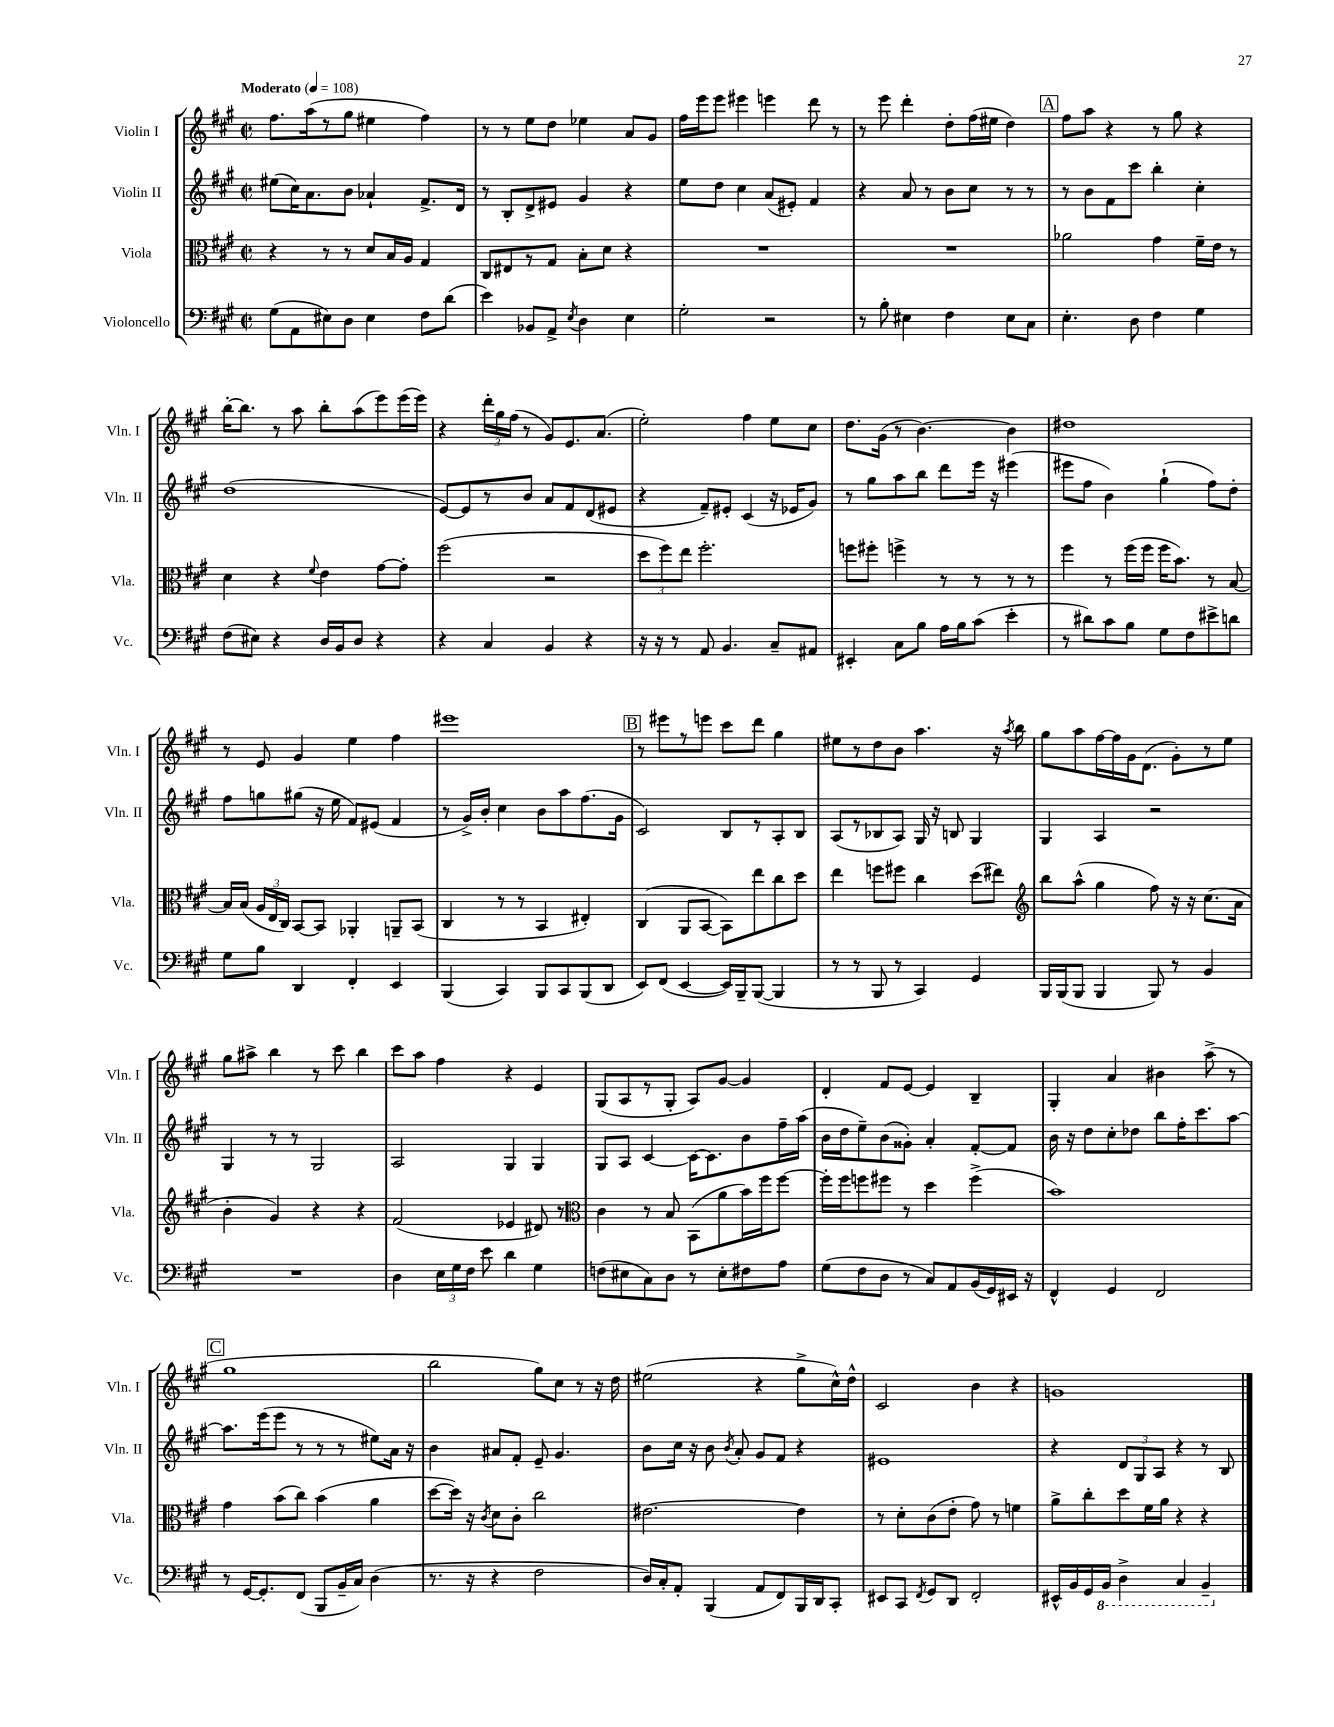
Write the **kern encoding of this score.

**kern	**kern	**kern	**kern
*part4	*part3	*part2	*part1
*staff4	*staff3	*staff2	*staff1
*I"Violoncello	*I"Viola	*I"Violin II	*I"Violin I
*I'Vc.	*I'Vla.	*I'Vln. II	*I'Vln. I
*clefF4	*clefC3	*clefG2	*clefG2
*k[f#c#g#]	*k[f#c#g#]	*k[f#c#g#]	*k[f#c#g#]
*M2/2	*M2/2	*M2/2	*M2/2
*met(c|)	*met(c|)	*met(c|)	*met(c|)
*MM108	*MM108	*MM108	*MM108
=1	=1	=1	=1
!	!	!	!LO:TX:a:B:t=Moderato
(8G#\L	4r	(8ee#X\L	8.ff#\L
8AA\	.	16cc#\K)	.
.	.	8.a\	(16aa\k
8E#X\)	8r	.	8r
8D\J	8r	8b\J	8gg#\J
4E#\	8d/L	4a-X`/	4ee#X\
.	16B/L	.	.
.	16A/JJ	.	.
8F#\L	4G#/	8.f#^/L	4ff#\)
(8d\J	.	.	.
.	.	16d/Jk	.
=2	=2	=2	=2
4e\)	8C#/L	8r	8r
.	8E#X/	8B'/L	8r
8BB-X/L	8r	8d^/	8ee\L
8AA^/J	8G#/J	8e#X/J	8dd\J
8qE/	.	.	.
4D\	8B'\L	4g#/	4ee-X\
.	8d\J	.	.
4E\	4r	4r	8a/L
.	.	.	8g#/J
=3	=3	=3	=3
2G#'\	1r	8ee\L	16ff#\LL
.	.	.	16eee\J
.	.	8dd\J	8eee\J
.	.	4cc#\	4eee#X\
2r	.	(8a/L	4eeen\
.	.	8e#X'/J)	.
.	.	4f#/	8ddd\
.	.	.	8r
=4	=4	=4	=4
8r	1r	4r	8r
8B'\	.	.	8eee\
4E#X\	.	8a/	4ddd'\
.	.	8r	.
4F#\	.	8b\L	8dd'\L
.	.	8cc#\J	(16ff#\L
.	.	.	16ee#X\JJ
8E#\L	.	8r	4dd\)
8C#\J	.	8r	.
!!LO:REH:place=s1:t=A
=5	=5	=5	=5
4.E'\	2a-X\	8r	8ff#\L
.	.	8b\L	8aa\J
.	.	8f#\	4r
8D\	.	8ccc#\J	.
4F#\	4g#\	4bb'\	8r
.	.	.	8gg#\
4G#\	16f#~\LL	4cc#'\	4r
.	16e\JJ	.	.
.	8r	.	.
!!LO:LB:g=z
=6	=6	=6	=6
(8F#\L	4d\	(1dd	[16bb'\KL
.	.	.	8.bb\J]
8E#X\J)	.	.	.
4r	4r	.	8r
.	.	.	8aa\
.	8qqf#/	.	.
16D/LL	4e\	.	8bb'\L
16BB/J	.	.	.
8D/J	.	.	(8aa\
4r	[8g#\L	.	8eee\)
.	8g#'\J]	.	(16eee\L
.	.	.	16eee\JJ)
=7	=7	=7	=7
4r	(2ff#\	[8e/L)	4r
.	.	8e/]	.
4C#/	.	8r	24ddd'\LL
.	.	.	24gg#\
.	.	.	(24ff#\JJ
.	.	8b/J	8r
4BB/	2r	8a/L	8g#/L)
.	.	8f#/	8.e/
4r	.	(8d/	.
.	.	.	(8.a/J
.	.	8e#X/J	.
=8	=8	=8	=8
16r	12dd\L	4r	2ee'\)
16r	.	.	.
.	12ff#\)	.	.
8r	.	.	.
.	12ee\J	.	.
8AA/	2.ff#'\	8f#~/L)	.
4.BB/	.	8e#X'/J	.
.	.	(4c#/	4ff#\
8C#~/L	.	16r	8ee\L
.	.	16e-X/KL	.
8AA#X/J	.	8g#/J)	8cc#\J
=9	=9	=9	=9
4EE#X'/	8ffn\L	8r	8.dd\L
.	8ff#X'\J	8gg#\L	.
.	.	.	(16g#\Jk
8C#\L	4ffn^\	8aa\	8r
8B\J	.	8bb\J	[4.b\)
16A\LL	8r	8ddd\L	.
16B\J	.	.	.
(8c#\J	8r	16eee\Jk	.
.	.	16r	.
4e'\	8r	(4eee#X\	4b\]
.	8r	.	.
=10	=10	=10	=10
8r	4ff#\	8eee#X\L	1dd#X
8d#X\L)	.	8ff#\J	.
8c#\	8r	4b\)	.
8B\J	(16ff#\LL	.	.
.	16ff#\JJ	.	.
8G#\L	16ff#\KL	(4gg#`\	.
.	8.b\J)	.	.
8F#\	.	.	.
8e#X^\	8r	8ff#\L)	.
8dn\J	[8B/	8dd'\J	.
!!LO:LB:g=z
=11	=11	=11	=11
8G#\L	16B/LL]	8ff#\L	8r
.	(16B/JJ	.	.
8B\J	24A/LL	8ggn\	8e/
.	24E/	.	.
.	24C#/JJ)	.	.
4DD/	[8BB/L	(8gg#X\J	4g#/
.	8BB/J]	16r	.
.	.	16ee\	.
4FF#'/	4AA-X'/	8f#/L)	4ee\
.	.	(8e#X/J	.
4EE/	8AAn~/L	4f#/	4ff#\
.	(8BB/J	.	.
=12	=12	=12	=12
(4BBB/	4C#/	8r	1eee#X
.	.	16g#^/LL)	.
.	.	16b'/JJ	.
4CC#/)	8r	4cc#\	.
.	8r	.	.
8BBB/L	4BB/	8b\L	.
8CC#/	.	8aa\	.
(8BBB/	4E#X'/)	(8.ff#\	.
8DD/J	.	.	.
.	.	16g#\Jk	.
!!LO:REH:place=s1:t=B
=13	=13	=13	=13
8EE/L)	(4C#/	2c#/)	8r
(8FF#/J	.	.	8eee#X\L
[4EE/	8AA/L	.	8r
.	[8BB/J	.	8eeen\J
16EE/LL])	8BB\L])	8B/L	8ccc#\L
16BBB~/J	.	.	.
([8BBB/J	8ee\	8r	8ddd\J
4BBB/]	8cc#\	8A'/	4gg#\
.	8dd\J	8B/J	.
=14	=14	=14	=14
8r	4ee\	(8A/L	8ee#X\L
8r	.	8r	8r
8BBB/	8ffn\L	8B-X/	8dd\
8r	8ff#X\J	8A/J)	8b\J
4CC#/)	4cc#\	16G#/	4.aa\
.	.	16r	.
.	.	8Bn/	.
4GG#/	(8dd\L	4G#/	.
.	8ee#X\J)	.	16r
.	.	.	8qaa/
.	.	.	16bb\
=15	=15	=15	=15
*	*clefG2	*	*
16BBB/LL	8bb\L	4G#/	8gg#\L
(16BBB/J	.	.	.
8BBB/J	(8aa^^\J	.	8aa\
4BBB/	4gg#\	4A/	[16ff#\L
.	.	.	16ff#\]
.	.	.	16g#\J
.	.	.	(8.d\J
8BBB/)	8ff#\)	2r	.
8r	16r	.	8g#'\L)
.	16r	.	.
4BB/	(8.cc#\L	.	8r
.	.	.	8ee\J
.	16a\Jk	.	.
!!LO:LB:g=z
=16	=16	=16	=16
1r	4b'\	4G#/	8gg#\L
.	.	.	8aa#X^\J
.	4g#/)	8r	4bb\
.	.	8r	.
.	4r	2G#/	8r
.	.	.	8ccc#\
.	4r	.	4bb\
=17	=17	=17	=17
4D\	(2f#/	2A/	8ccc#\L
.	.	.	8aa\J
24E\LL	.	.	4ff#\
24G#\	.	.	.
24F#\JJ	.	.	.
8e\	.	.	.
4d\	4e-X/	4G#/	4r
4G#\	8d#X/)	4G#/	4e/
.	8r	.	.
=18	=18	=18	=18
*	*clefC3	*	*
(8Fn\L	4c#\	8G#/L	(8G#/L
8E#X\	.	8A/J	8A/
8C#\)	8r	[4c#/	8r
8D\J	8B/	.	8G#'/J
8r	(8BB\L	16c#\KL_	8A/L)
.	.	8.c#\]	.
8E#'\L	8a\	.	[8g#/J
8F#X\	16b\L)	8b\	4g#/]
.	16ff#\J	.	.
8A\J	[8ff#\J	16ff#~\L	.
.	.	(16aa\JJ	.
=19	=19	=19	=19
(8G#\L	16ff#'\LL]	16b\LL	4d'/
.	16ff#\J	16dd\J	.
8F#\	8ffn\	8ee~\)	.
8D\J	8ff#X\J	(8b\	8f#/L
8r	8r	8g##X'\J)	[8e/J
8C#/L)	4dd\	4a'/	4e/]
8AA/	.	.	.
(16BB/L	(4ff#^\	[8f#'/L	4B~/
16GG#/)	.	.	.
16EE#X/JJ	.	8f#/J]	.
16r	.	.	.
=20	=20	=20	=20
4FF#^^/	1b)	16b\	4G#'/
.	.	16r	.
.	.	8dd\L	.
4GG#/	.	8cc#'\	4a/
.	.	8dd-X\J	.
2FF#/	.	8bb\L	4b#X\
.	.	16ff#'\K	.
.	.	8.ccc#\	.
.	.	.	(8aa^\
.	.	[8aa\J	8r
!!LO:LB:g=z
!!LO:REH:place=s1:t=C
=21	=21	=21	=21
8r	4g#\	8.aa\L]	1gg#
[16GG#/KL	.	.	.
8.GG#'/]	.	(16eee\k	.
.	(8b\L	8eee\J	.
(8FF#/J	8cc#\J)	8r	.
8BBB/L	(4b\	8r	.
16BB~/L	.	8r	.
16C#/JJ)	.	.	.
(4D\	4a\	8ee#X\L)	.
.	.	16a\Jk	.
.	.	16r	.
=22	=22	=22	=22
8.r	[8dd\L	4b\	2bb\
.	16dd\Jk])	.	.
16r	16r	.	.
.	8qc#/	.	.
4r	8d\L	8a#X/L	.
.	8c#'\J	8f#'/J	.
2F#\	2cc#\	8e~/	8gg#\L)
.	.	4.g#/	8cc#\J
.	.	.	8r
.	.	.	16r
.	.	.	16dd\
=23	=23	=23	=23
16D/LL)	[2.e#X\	8b\L	(2ee#X\
16C#'/J	.	.	.
8AA'/J	.	16cc#\Jk	.
.	.	16r	.
(4BBB/	.	8b\	.
.	.	8qb/	.
.	.	8a'/	.
8AA/L	.	8g#/L	4r
8FF#/)	.	8f#/J	.
16BBB/L	4e#\]	4r	8gg#^\L
16DD/J	.	.	.
8CC#'/J	.	.	16cc#^^\L)
.	.	.	16dd^^\JJ
=24	=24	=24	=24
8EE#X/L	8r	1e#X	2c#/
8CC#/J	8d'\L	.	.
8qFF#/	.	.	.
8GG#/L	(8c#\	.	.
8DD/J	8e'\J	.	.
2FF#'/	8g#\)	.	4b\
.	8r	.	.
.	4fn\	.	4r
=25	=25	=25	=25
16EE#X^^/LL	8a^\L	4r	1gn
16BB/	.	.	.
16GG#/	8cc#'\	.	.
*8ba	*	*	*
16BBB/JJ	.	.	.
4DD^\	8dd\	12d/L	.
.	.	12G#/	.
.	16f#\L	.	.
.	.	12A/J	.
.	16a\JJ	.	.
4CC#/	4r	4r	.
4BBB~/	4r	8r	.
.	.	8B/	.
*X8ba	*	*	*
==	==	==	==
*-	*-	*-	*-
